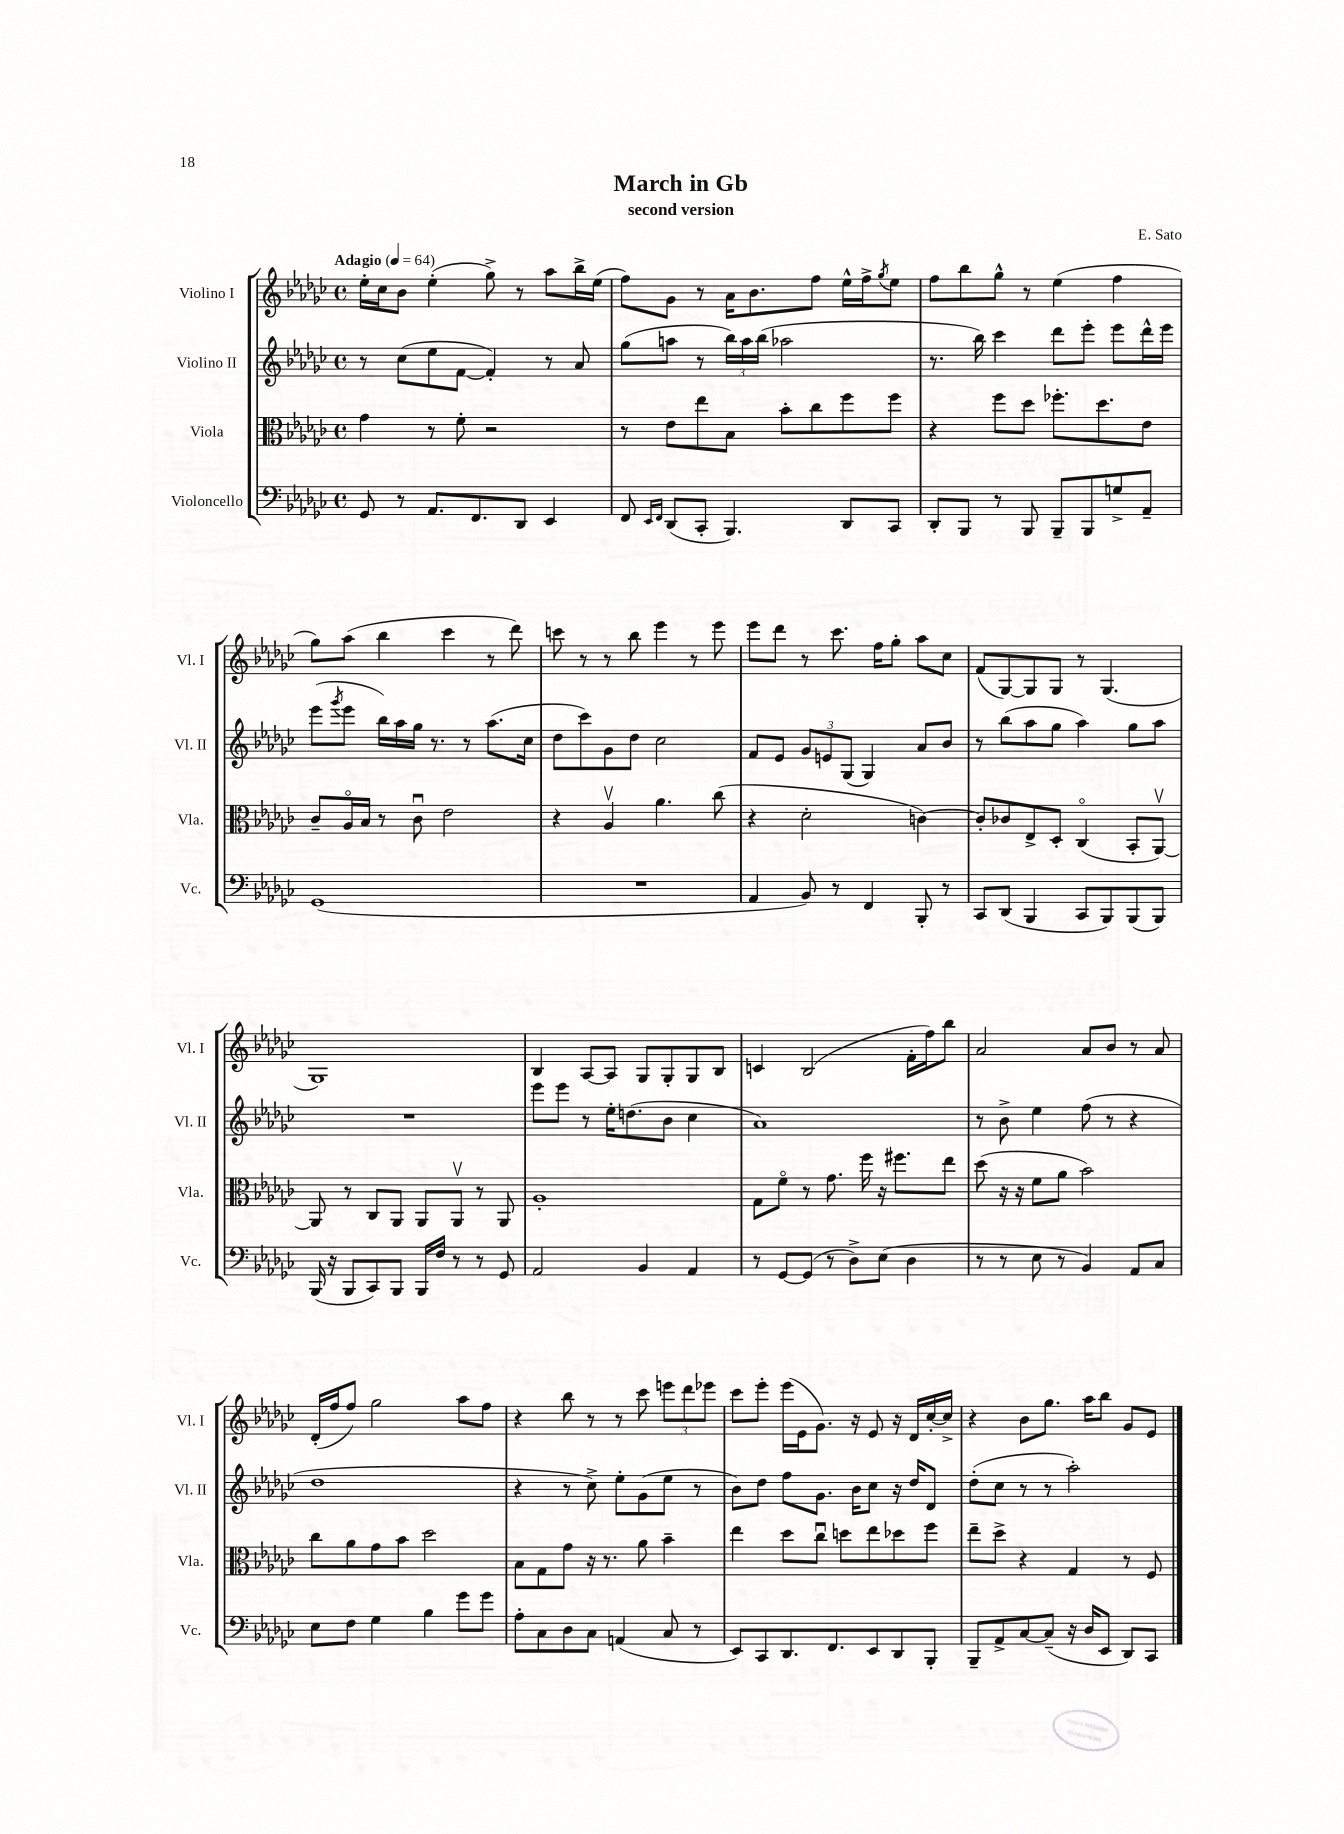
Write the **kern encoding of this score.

**kern	**kern	**kern	**kern
*part4	*part3	*part2	*part1
*staff4	*staff3	*staff2	*staff1
*I"Violoncello	*I"Viola	*I"Violino II	*I"Violino I
*I'Vc.	*I'Vla.	*I'Vl. II	*I'Vl. I
*clefF4	*clefC3	*clefG2	*clefG2
*k[b-e-a-d-g-c-]	*k[b-e-a-d-g-c-]	*k[b-e-a-d-g-c-]	*k[b-e-a-d-g-c-]
*M4/4	*M4/4	*M4/4	*M4/4
*met(c)	*met(c)	*met(c)	*met(c)
*MM64	*MM64	*MM64	*MM64
=1	=1	=1	=1
!	!	!	!LO:TX:a:B:t=Adagio
8GG-/	4g-\	8r	16ee-'\LL
.	.	.	16cc-\J
8r	.	(8cc-\L	8b-\J
8.AA-/L	8r	8ee-\	(4ee-'\
.	8f'\	[8f\J	.
8.FF/	.	.	.
.	2r	4f'/])	8gg-^\)
8DD-/J	.	.	8r
4EE-/	.	8r	8aa-\L
.	.	8a-/	16bb-^\L
.	.	.	(16ee-\JJ
=2	=2	=2	=2
8FF/	8r	(8gg-\L	8ff\L)
16qqEE-/LL	.	.	.
16qqFF/JJ	.	.	.
(8DD-/L	8e-\L	8aan\J	8g-\J
8CC-'/J	8ee-\	8r	8r
4.BBB-/)	8B-\J	24bb-\LL)	16a-\KL
.	.	24aa\	.
.	.	.	8.b-\
.	.	(24bb-\JJ	.
.	8b-'\L	2aa-X\	.
.	8cc-\	.	8ff\J
8DD-/L	8ff\	.	16ee-^^\LL
.	.	.	16ff^\J
.	.	.	8qgg-/
8CC-/J	8ff\J	.	8ee-\J
=3	=3	=3	=3
8DD-'/L	4r	8.r	8ff\L
8BBB-/J	.	.	8bb-\
.	.	16bb-\)	.
8r	8ff\L	4ccc-\	8gg-^^\J
8BBB-/	8dd-\J	.	8r
8BBB-~/L	8.ff-X'\L	8ddd-\L	(4ee-\
8BBB-/	.	8eee-'\J	.
.	8.dd-\	.	.
8Gn^/	.	8eee-\L	4ff\
8AA-~/J	8e-\J	16ddd-^^\L	.
.	.	16eee-\JJ	.
!!LO:LB:g=z
=4	=4	=4	=4
(1GG-	8c-~/L	(8eee-\L	8gg-\L)
.	.	8qggg-/	.
.	16A-/L	8eee-\J	(8aa-\J
.	16B-/JJ	.	.
.	8r	16bb-\LL)	4bb-\
.	.	16aa-\	.
.	8c-u\	16gg-\JJ	.
.	.	8.r	.
.	2e-\	.	4ccc-\
.	.	8r	.
.	.	(8.aa-\L	8r
.	.	.	8ddd-\)
.	.	16cc-\Jk	.
=5	=5	=5	=5
1r	4r	8dd-\L	8cccn\
.	.	8ccc-\)	8r
.	4A-v/	8g-\	8r
.	.	8dd-\J	8bb-\
.	4.a-\	2cc-\	4eee-\
.	.	.	8r
.	(8cc-\	.	8eee-\
=6	=6	=6	=6
4AA-/	4r	8f/L	8eee-\L
.	.	8e-/J	8ddd-\J
8BB-/)	2d-'\	12g-/L	8r
.	.	12en/	.
8r	.	.	8.ccc-\
.	.	(12G-/J	.
4FF/	.	4G-/)	.
.	.	.	16ff\KL
.	.	.	8gg-'\J
8BBB-'/	[4cn\)	8a-/L	8aa-\L
8r	.	8b-/J	8cc-\J
=7	=7	=7	=7
8CC-/L	8c'/L]	8r	(8f/L
(8DD-/J	8c-X/	(8bb-\L	[8G-/)
4BBB-/	8E-^/	8aa-\	8G-/]
.	8D-'/J	8gg-\J	8G-/J
8CC-/L	(4C-/	4aa-\)	8r
8BBB-/)	.	.	(4.G-/
(8BBB-/	8BB-'/L	8gg-\L	.
8BBB-/J)	[8AA-v/J)	8aa-\J	.
!!LO:LB:g=z
=8	=8	=8	=8
(16BBB-/	8AA-/]	1r	1G-)
16r	.	.	.
8BBB-/L	8r	.	.
8CC-/)	8C-/L	.	.
8BBB-/J	8AA-/J	.	.
16BBB-/LL	8AA-/L	.	.
16F/JJ	.	.	.
8r	8AA-v/J	.	.
8r	8r	.	.
8GG-/	8AA-/	.	.
=9	=9	=9	=9
2AA-/	1A-'	8eee-\L	4B-/
.	.	8eee-\J	.
.	.	8r	[8A-/L
.	.	16ee-'\KL	8A-/J]
.	.	(8.ddn\	.
4BB-/	.	.	8G-/L
.	.	8b-\J	8G-'/
4AA-/	.	4cc-\	8G-/
.	.	.	8B-/J
=10	=10	=10	=10
8r	8G-\L	1a-)	4cn/
[8GG-/L	8f\J	.	.
(8GG-/J]	8r	.	(2B-/
8r	8.g-\	.	.
8D-^\L)	.	.	.
.	16ff\	.	.
(8E-\J	16r	.	.
.	8.ff#X\L	.	.
4D-\	.	.	16f'\LL
.	.	.	16ff\J)
.	8ee-\J	.	8bb-\J
=11	=11	=11	=11
8r	(8dd-\	8r	2a-/
8r	16r	8b-^\	.
.	16r	.	.
8E-\	8f\L	4ee-\	.
8r	8a-\J	.	.
4BB-/)	2b-\)	(8ff\	8a-/L
.	.	8r	8b-/J
8AA-/L	.	4r	8r
8C-/J	.	.	8a-/
!!LO:LB:g=z
=12	=12	=12	=12
8E-\L	8cc-\L	1dd-	(16d-'/LL
.	.	.	16ff/J
8F\J	8a-\	.	8ff/J)
4G-\	8g-\	.	2gg-\
.	8b-\J	.	.
4B-\	2dd-\	.	.
8g-\L	.	.	8aa-\L
8g-\J	.	.	8ff\J
=13	=13	=13	=13
8A-'\L	8B-\L	4r	4r
8C-\	8G-\	.	.
8D-\	8g-\J	8r	8bb-\
8C-\J	16r	8cc-^\)	8r
.	8.r	.	.
(4AAn/	.	8ee-'\L	8r
.	8a-\	(8g-\	8ccc-\
8C-/	4b-~\	8ee-\J	12eeen\L
.	.	.	12ddd-\
8r	.	8r	.
.	.	.	12eee-X\J
=14	=14	=14	=14
8EE-/L)	4ee-\	8b-\L)	8ccc-\L
8CC-/	.	8dd-\J	8eee-'\J
8.DD-/	8dd-\L	8ff\L	(16eee-\LL
.	.	.	16e-\J
.	8cc-u\J	8.g-\J	8.g-\J)
8.FF/	.	.	.
.	8ddn\L	.	.
.	.	16b-\KL	16r
8EE-/	8ee-\	8cc-\J	8e-/
8DD-/	8dd-X\	16r	16r
.	.	16dd-/KL	16d-/LL
8BBB-'/J	8ff\J	8d-/J	[16cc-'/
.	.	.	16cc-^/JJ]
=15	=15	=15	=15
8BBB-~/L	8ee-~\L	(8dd-'\L	4r
8AA-^/	8dd-^\J	8cc-\J	.
[8C-/	4r	8r	8b-\L
(8C-~/J]	.	8r	8.gg-\J
16r	4G-/	2aa-'\)	.
16D-/KL	.	.	16aa-\KL
8EE-/J	.	.	8bb-\J
8DD-/L)	8r	.	8g-/L
8CC-/J	8F/	.	8e-/J
==	==	==	==
*-	*-	*-	*-
